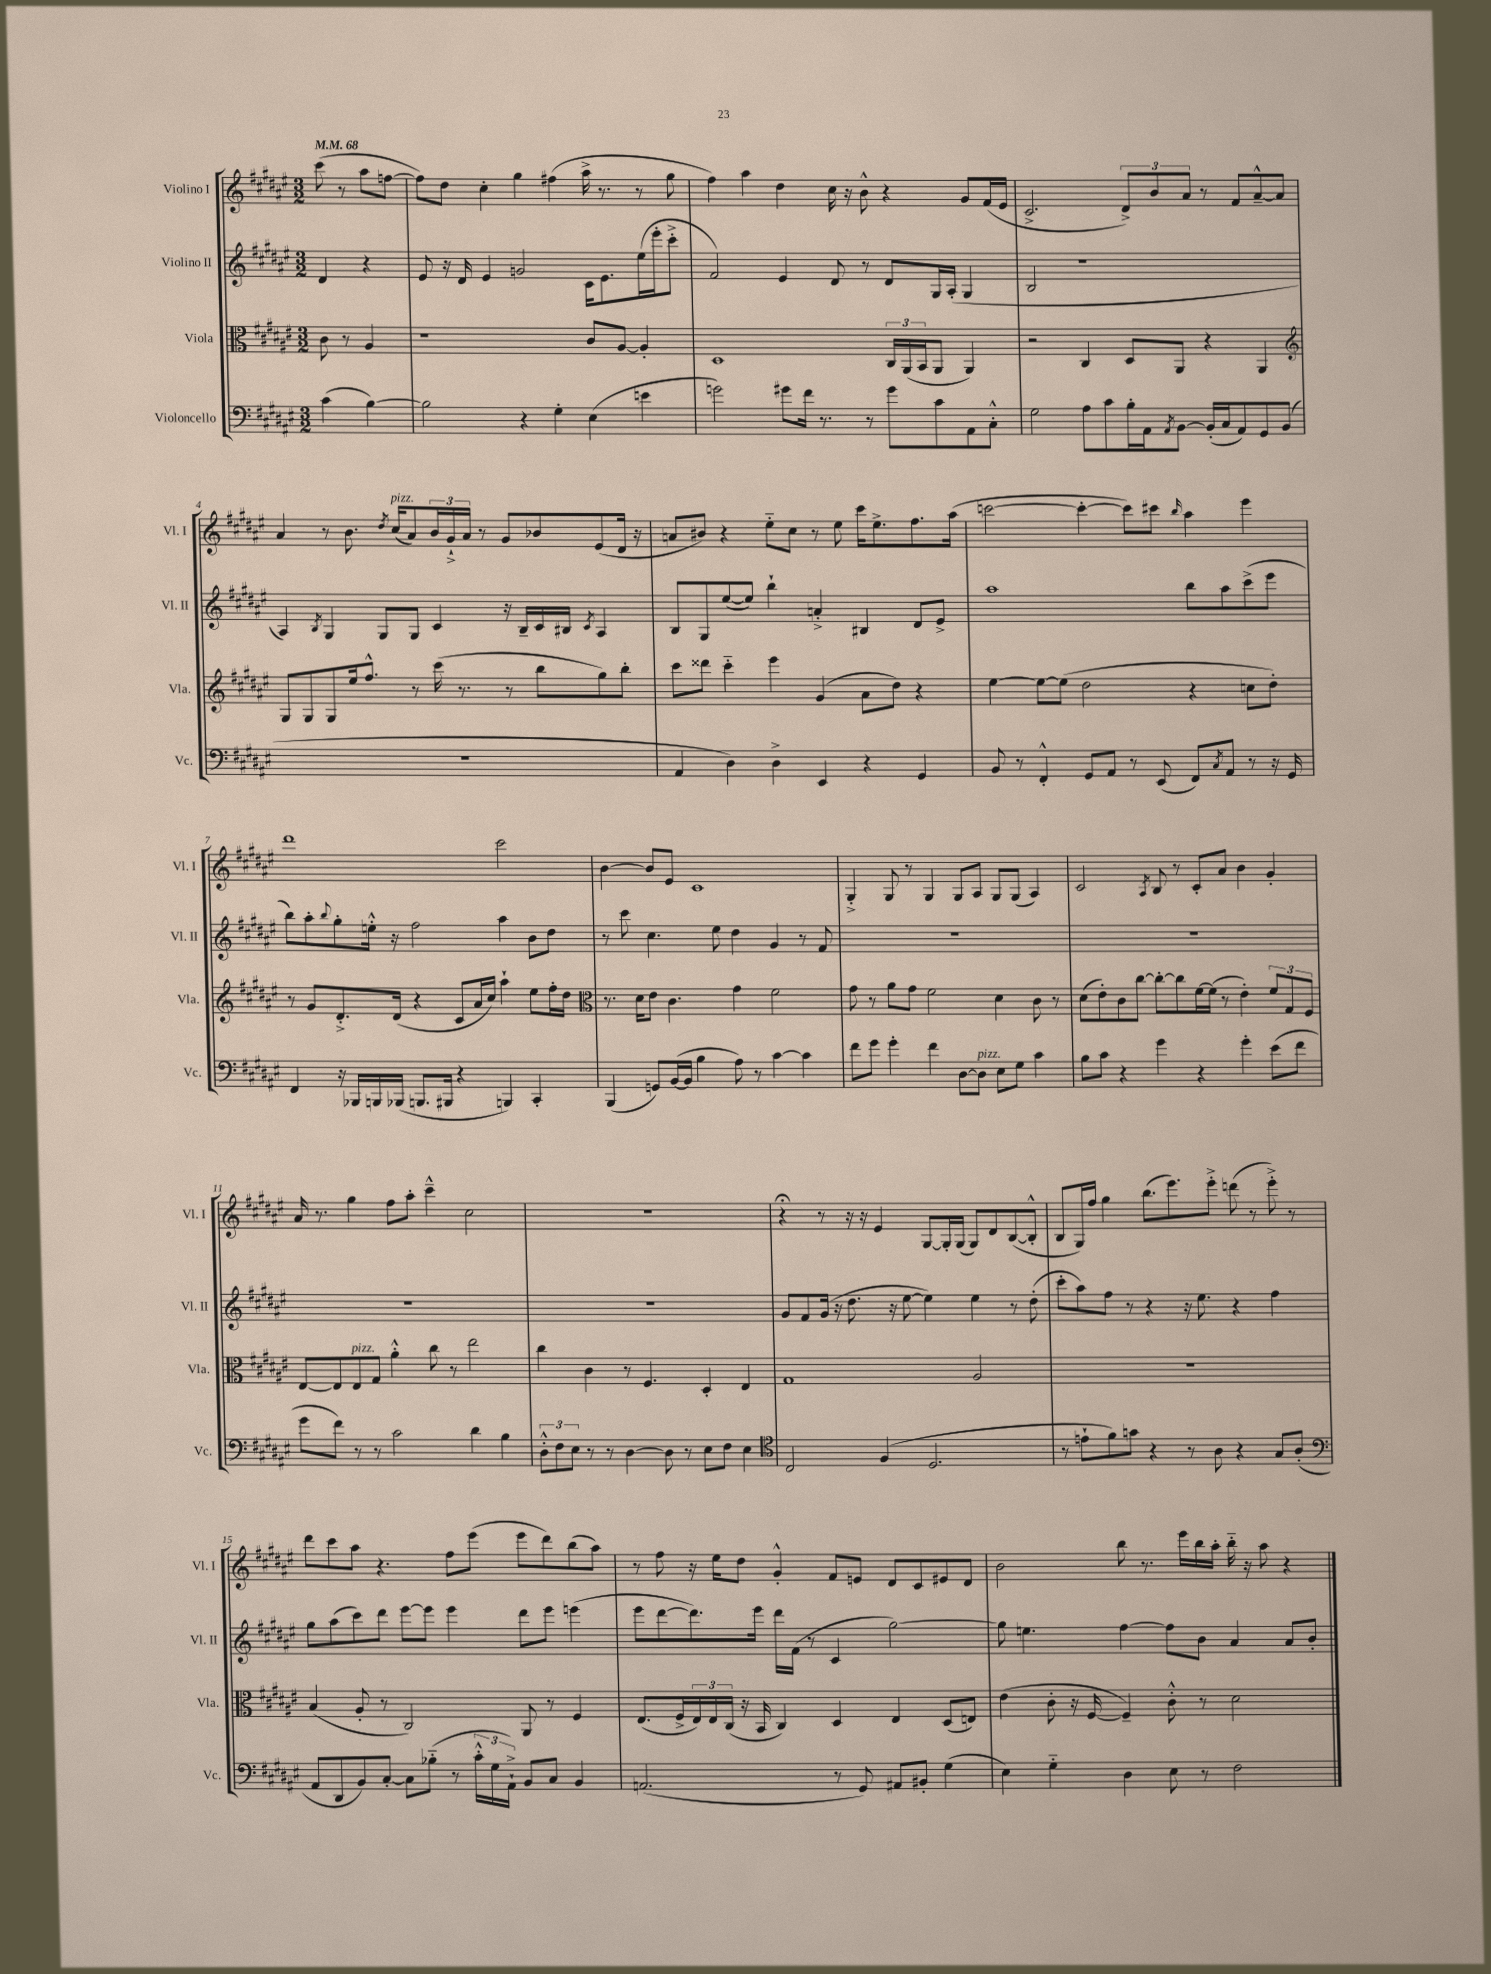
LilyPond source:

<<
\new StaffGroup <<
\new Staff = "s0" \with { instrumentName = "Violino I" shortInstrumentName = "Vl. I" } {
    \clef treble \key fis \major \numericTimeSignature \time 3/2 \partial 2 \tempo 4 = 68
    cis'''8( r8 ais''8 f''8~ |
    f''8) dis''8 cis''4-. gis''4 fis''4( ais''16-> r8. r8 gis''8 |
    fis''4) ais''4 dis''4 cis''16 r16 b'8-^ r4 gis'8 fis'16( eis'16 |
    cis'2.-> \tuplet 3/2 { dis'8->) b'8 ais'8 } r8 fis'8 ais'8~---^ ais'8 |
    ais'4 r8 b'8. \acciaccatura { dis''8 } cis''16^\markup { \italic "pizz." }( ais'8) \tuplet 3/2 { b'16 gis'16-!-> ais'16 } r8 gis'8 bes'8 eis'8( dis'16 r16 |
    a'8 bis'8) r4 eis''8-_ cis''8 r8 eis''8 cis'''16 eis''8.-> fis''8. ais''16( |
    c'''2~ c'''4~-. c'''8) cis'''8 \grace { b''16 } ais''4 eis'''4 |
    dis'''1 cis'''2 |
    b'4~ b'8 eis'8 cis'1 |
    gis4-.-> gis8 r8 gis4 gis8 ais8 gis8 gis8( ais4) |
    cis'2 \acciaccatura { ais8 } b8 r8 cis'8-. ais'8 b'4 gis'4-. |
    ais'16 r8. gis''4 fis''8 ais''8-. cis'''4---^ cis''2 |
    R1. |
    r4\fermata r8 r16 r16 eis'4 gis8~ gis16-. gis16( gis8) dis'8 b8~( b8-.-^ |
    b8 gis16) fis''16 gis''4 b''8.( eis'''8.) eis'''8-.-> d'''8( r8 eis'''8-.->) r8 |
    dis'''8 cis'''8 ais''8 r4. fis''8 eis'''8( eis'''8 dis'''8) b''8( ais''8) |
    r8 fis''8 r16 eis''16 dis''8 gis'4-.-^ fis'8 e'8 dis'8 cis'8 eis'8 dis'8 |
    b'2 b''8 r8. eis'''16 b''16 ais''16-. b''16-_ r16 ais''8 r4 \bar "|." |
}
\new Staff = "s1" \with { instrumentName = "Violino II" shortInstrumentName = "Vl. II" } {
    \clef treble \key fis \major \numericTimeSignature \time 3/2 \partial 2
    dis'4 r4 |
    eis'8 r16 dis'16 eis'4 g'2 cis'16 eis'8. eis''16( eis'''16-. cis'''8-.-> |
    fis'2) eis'4 dis'8 r8 dis'8 gis16 ais16-.( gis4 |
    b2 r1 |
    ais4) \acciaccatura { b8 } gis4 gis8 gis8 cis'4 r16 b16-- cis'16 bis16 \acciaccatura { cis'8 } ais4 |
    b8 gis8 eis''8~( eis''8) b''4-! a'4-.-> bis4 dis'8 eis'8-> |
    ais''1 b''8 ais''8 cis'''8->( eis'''8 |
    b''8) ais''8-. \appoggiatura { b''8 } gis''8-. e''16-.-^ r16 fis''2 ais''4 b'8 dis''8 |
    r8 cis'''8 cis''4. eis''8 dis''4 gis'4 r8 fis'8 |
    R1. |
    R1. |
    R1. |
    R1. |
    gis'8 fis'8 gis'16( r16 dis''8. r16 eis''8~ eis''4) eis''4 r8 dis''8-.( |
    cis'''8-. ais''8) fis''8 r8 r4 r16 eis''8. r4 fis''4 |
    gis''8 ais''8( cis'''8) dis'''8 eis'''8~ eis'''8 eis'''4 dis'''8 eis'''8 e'''4( |
    eis'''8 dis'''8~ dis'''8.) eis'''16 dis'''16 fis'16( r8 cis'4 gis''2~) |
    gis''8 e''4. fis''4~ fis''8 b'8 ais'4 ais'8 b'8-. \bar "|." |
}
\new Staff = "s2" \with { instrumentName = "Viola" shortInstrumentName = "Vla." } {
    \clef alto \key fis \major \numericTimeSignature \time 3/2 \partial 2
    cis'8 r8 ais4 |
    r1 cis'8 ais8~ ais4-. |
    dis1 \tuplet 3/2 { cis16 ais,16( b,16 } ais,8 ais,4) |
    r2 cis4 dis8 ais,8 r4 ais,4 |
    \clef treble gis8 gis8 gis8 eis''16 fis''8.-^ r8 cis'''16( r8. r8 b''8 gis''8) b''8-. |
    cis'''8 disis'''8 cis'''4-_ eis'''4 gis'4( ais'8 dis''8) r4 |
    eis''4~ eis''8~ eis''8( dis''2 r4 c''8 dis''8-.) |
    r8 gis'8 dis'8.-.-> dis'16( r4 cis'8 ais'16 cis''16) ais''4-! eis''8 fis''16-. dis''16 |
    \clef alto r8. dis'16 eis'8 cis'4. gis'4 fis'2 |
    gis'8 r8 ais'8 gis'8 fis'2 dis'4 cis'8 r8 |
    dis'8( eis'8-.) cis'8 cis''8~ cis''8~-. cis''8 fis'16~ fis'16( r8 eis'4-.) \tuplet 3/2 { fis'8 gis8 fis8 } |
    eis8~ eis8 eis8^\markup { \italic "pizz." } gis8 ais'4-.-^ cis''8 r8 eis''2 |
    cis''4 cis'4 r8 fis4. dis4-. eis4 |
    gis1 ais2 |
    R1. |
    b4( ais8-. r8 cis2) ais,8 r8 fis4 |
    eis8.( fis16-> \tuplet 3/2 { eis16) eis16 cis16( } r16 b,16 cis4) dis4 eis4 dis8( e8) |
    eis'4( cis'8-. r16 fis16~ fis4--) cis'8-.-^ r8 dis'2 \bar "|." |
}
\new Staff = "s3" \with { instrumentName = "Violoncello" shortInstrumentName = "Vc." } {
    \clef bass \key fis \major \numericTimeSignature \time 3/2 \partial 2
    cis'4( b4~) |
    b2 r4 gis4-. eis4( e'4 |
    g'2) gis'8 fis'16 r8. r8 gis'8 cis'8 ais,8 cis8-.-^ |
    gis2 ais8 cis'8 b16-. ais,16 \acciaccatura { ais,8 } b,8~ b,16-.( cis16 ais,8) gis,8 b,8( |
    R1. |
    ais,4 dis4) dis4-> eis,4 r4 gis,4 |
    b,8 r8 fis,4-.-^ gis,8 ais,8 r8 eis,8( fis,8) \acciaccatura { cis8 } ais,8 r8 r16 gis,16 |
    fis,4 r16 bes,,16 b,,16 bes,,16( b,,8. bis,,16 r4 b,,4) cis,4-. |
    b,,4( g,8) b,16~( b,16 b4 ais8) r8 cis'4~ cis'4 |
    fis'8 gis'8 gis'4-. fis'4 dis8~ dis8^\markup { \italic "pizz." } eis8 gis8 cis'4 |
    b8 cis'8 r4 gis'4 r4 gis'4-. eis'8( fis'8 |
    gis'8 fis'8) r8 r8 cis'2 dis'4 b4 |
    \tuplet 3/2 { dis8-.-^ fis8 eis8 } r8 r8 dis4~ dis8 r8 eis8 fis8 eis4 |
    \clef tenor cis2 fis4( dis2. |
    r8 e'8-! fis'8) g'8 r4 r8 ais8 r4 gis8 ais8-.( |
    \clef bass ais,8 dis,8 b,8) cis8~-. cis8 bes8-_( r8 \tuplet 3/2 { cis'16-.-^ gis16 ais,16-!->) } b,8 cis8 b,4 |
    a,2.( r8 gis,8) ais,8 bis,8-. gis4( |
    eis4) gis4-_ dis4 eis8 r8 fis2 \bar "|." |
}
>>
>>
